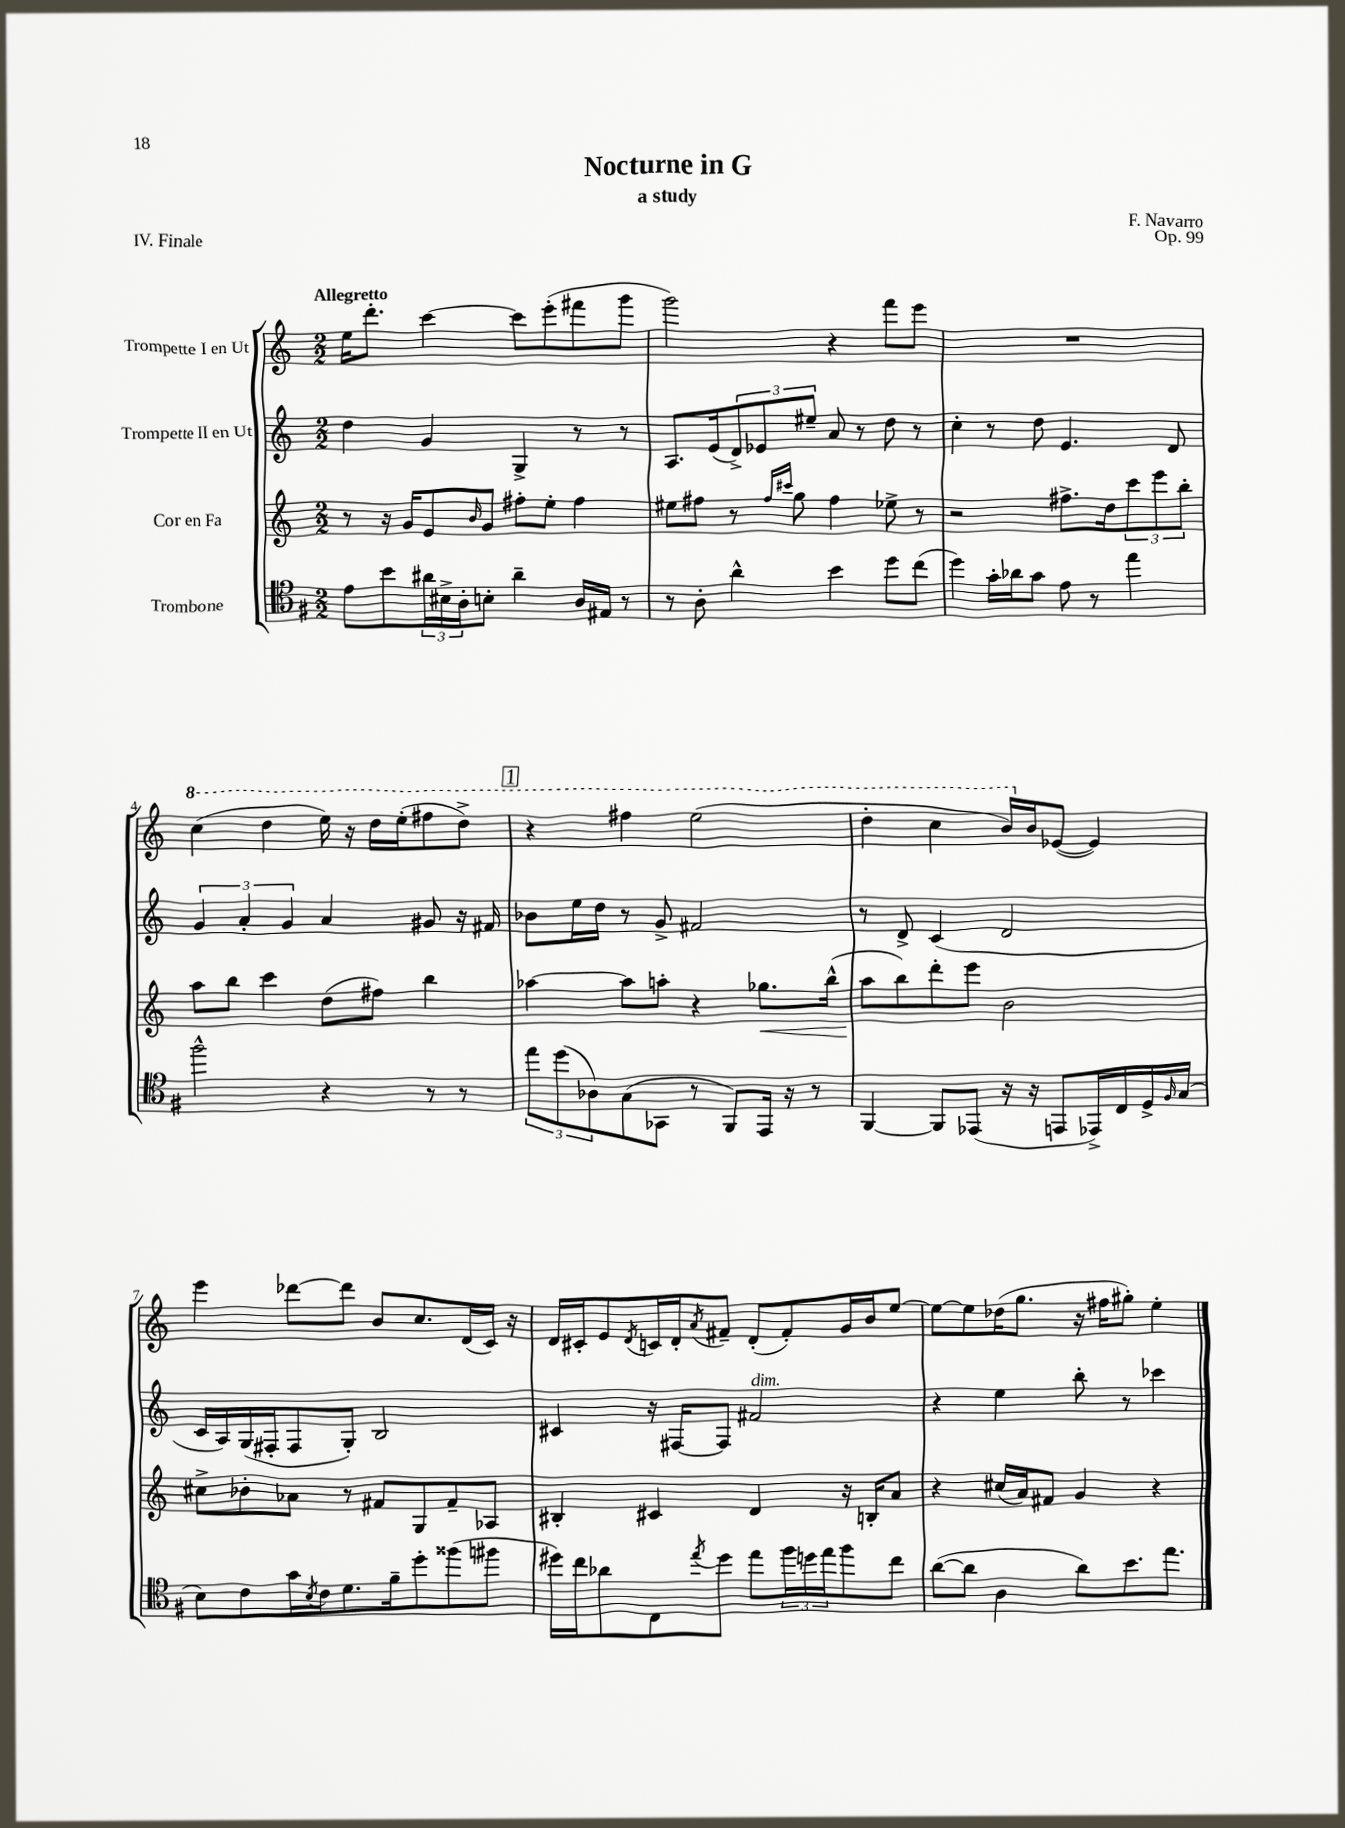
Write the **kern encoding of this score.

**kern	**kern	**dynam	**kern	**kern
*part4	*part3	*part3	*part2	*part1
*staff4	*staff3	*staff3	*staff2	*staff1
*I"Trombone	*I"Cor en Fa	*	*I"Trompette II en Ut	*I"Trompette I en Ut
*clefC4	*clefG2	*	*clefG2	*clefG2
*k[f#]	*k[]	*	*k[]	*k[]
*M2/2	*M2/2	*	*M2/2	*M2/2
=1	=1	=1	=1	=1
!	!	!	!	!LO:TX:a:B:t=Allegretto
8e\L	8r	.	4dd\	16ee\KL
.	.	.	.	8.ddd'\J
8b\	16r	.	.	.
.	16g/KL	.	.	.
24a#X\L	8e/	.	4g/	[4ccc\
24B#X^\	.	.	.	.
24A'\J	.	.	.	.
.	16qqb/	.	.	.
8Bn'\J	8g/J	.	.	.
4a#~\	8ff#X'\L	.	4G^/	8ccc\L]
.	8ee'\J	.	.	(8eee'\
16A/LL	4ff#\	.	8r	8fff#X\
16E#X/JJ	.	.	.	.
8r	.	.	8r	8ggg\J
=2	=2	=2	=2	=2
8r	8ee#X\L	.	8.A/L	2ggg\)
8A'\	8ff#X\J	.	.	.
.	.	.	(16e/k	.
4a^^\	8r	.	12d^/)	.
.	.	.	12e-X/	.
.	16qqff#/LL	.	.	.
.	16qqccc#X/JJ	.	.	.
.	8gg\	.	.	.
.	.	.	12ee#X~/J	.
4b\	4ff#\	.	8a/	4r
.	.	.	8r	.
8dd\L	8ee-X^\	.	8dd\	8fff\L
(8cc\J	8r	.	8r	8eee\J
=3	=3	=3	=3	=3
4dd\)	2r	.	4cc'\	1r
16g'\LL	.	.	8r	.
16a-X\J	.	.	.	.
8g\J	.	.	8dd\	.
8e\	8.ff#X^\L	.	4.e/	.
8r	.	.	.	.
.	16dd\k	.	.	.
4ee\	12ccc\	.	.	.
.	12eee\	.	.	.
.	.	.	8d/	.
.	12bb'\J	.	.	.
!!LO:LB:g=z
=4	=4	=4	=4	=4
*	*	*	*	*8va
2ff#^^\	8aa\L	.	6g/	(4ccc\
.	8bb\J	.	.	.
.	.	.	6a'/	.
.	4ccc\	.	.	4ddd\
.	.	.	6g/	.
4r	(8dd\L	.	4a/	16eee\)
.	.	.	.	16r
.	8ff#X\J)	.	.	16ddd\LL
.	.	.	.	(16eee'\J
8r	4bb\	.	8g#X/	8fff#X\
8r	.	.	16r	8ddd^\J)
.	.	.	16f#X/	.
!!LO:REH:place=s1:t=1
=5	=5	=5	=5	=5
12ee\L	[4aa-X\	.	8b-X\L	4r
(12dd\	.	.	.	.
.	.	.	16ee\L	.
12A-X\)	.	.	.	.
.	.	.	16dd\JJ	.
(8G\	8aa-\L]	.	8r	4fff#X\
8GG-X\J	8aan'\J	.	8g^/	.
8r	4r	.	2f#X/	(2eee\
8FF#/L)	.	.	.	.
!	!	!LO:HP:b	!	!
16EE/Jk	8.gg-X\L	<	.	.
16r	.	.	.	.
8r	.	.	.	.
.	(16bb^^\Jk	.	.	.
=6	=6	=6	=6	=6
[4FF#/	8aa\L	.	8r	4ddd'\
.	8bb\)	[	8d^/	.
8FF#/L]	8ddd'\	.	(4c/	4ccc\
(8EE-X/J	8eee\J	.	.	.
16r	2b\	.	2d/	16bb/LL)
*	*	*	*	*X8va
16r	.	.	.	16b/J
8EEn/L	.	.	.	([8e-X/J
16EE-X^/L)	.	.	.	4e-/])
16C/	.	.	.	.
16D^/	.	.	.	.
16qqF#/	.	.	.	.
(16G/JJ	.	.	.	.
!!LO:LB:g=z
=7	=7	=7	=7	=7
8B\L)	8cc#X^\L	.	16c/LL	4eee\
.	.	.	16A/)	.
8c\	8b-X'\	.	(16G/	.
.	.	.	16F#X'/J	.
16g\L	8a-X\J	.	8F#/	[8ddd-X\L
8qB/	.	.	.	.
16c\J	.	.	.	.
8.d\	8r	.	8G'/J)	8ddd-\J]
.	8f#X/L	.	2B/	8b/L
16f#~\k	.	.	.	.
8dd'\	8G/	.	.	8.cc/
(8ff##X\	8f#~/	.	.	.
.	.	.	.	(16d/L
8ff#X\J	8A-X/J	.	.	16c/JJ)
.	.	.	.	16r
=8	=8	=8	=8	=8
16dd#X\LL)	4B#X'/	.	4c#X/	16d/LL
16cc\J	.	.	.	16c#X'/J
8a-X\	.	.	.	8e/
.	.	.	.	8qd/
8C\	4c#X/	.	16r	16cn/L
.	.	.	[16F#X/KL	16d'/J
8qee/	.	.	.	8qa/
8dd#\J	.	.	8F#/J]	8f#X~/J
!	!	!	!LO:TX:a:i:t=dim.	!
8ee\L	4d/	.	2f#X/	(8d'/L
24ff#\L	.	.	.	8f#'/)
24ddn\	.	.	.	.
24ee\J	.	.	.	.
8ff#\	16r	.	.	16g/L
.	16Bn'/KL	.	.	16b/J
8cc\J	8a/J	.	.	[8ee/J
=9	=9	=9	=9	=9
([8a\L	4r	.	4r	8ee\L_
8a\J]	.	.	.	8ee\]
4A\	(16cc#X/LL	.	4ee\	(16dd-X\K
.	16a/J)	.	.	8.gg\J
.	8f#X/J	.	.	.
8a\L)	4g/	.	8bb'\	16r
.	.	.	.	16ff#X\KL
8.b\	.	.	8r	8gg#X'\J)
.	4r	.	4ccc-X\	4ee'\
8.ee\J	.	.	.	.
==	==	==	==	==
*-	*-	*-	*-	*-
